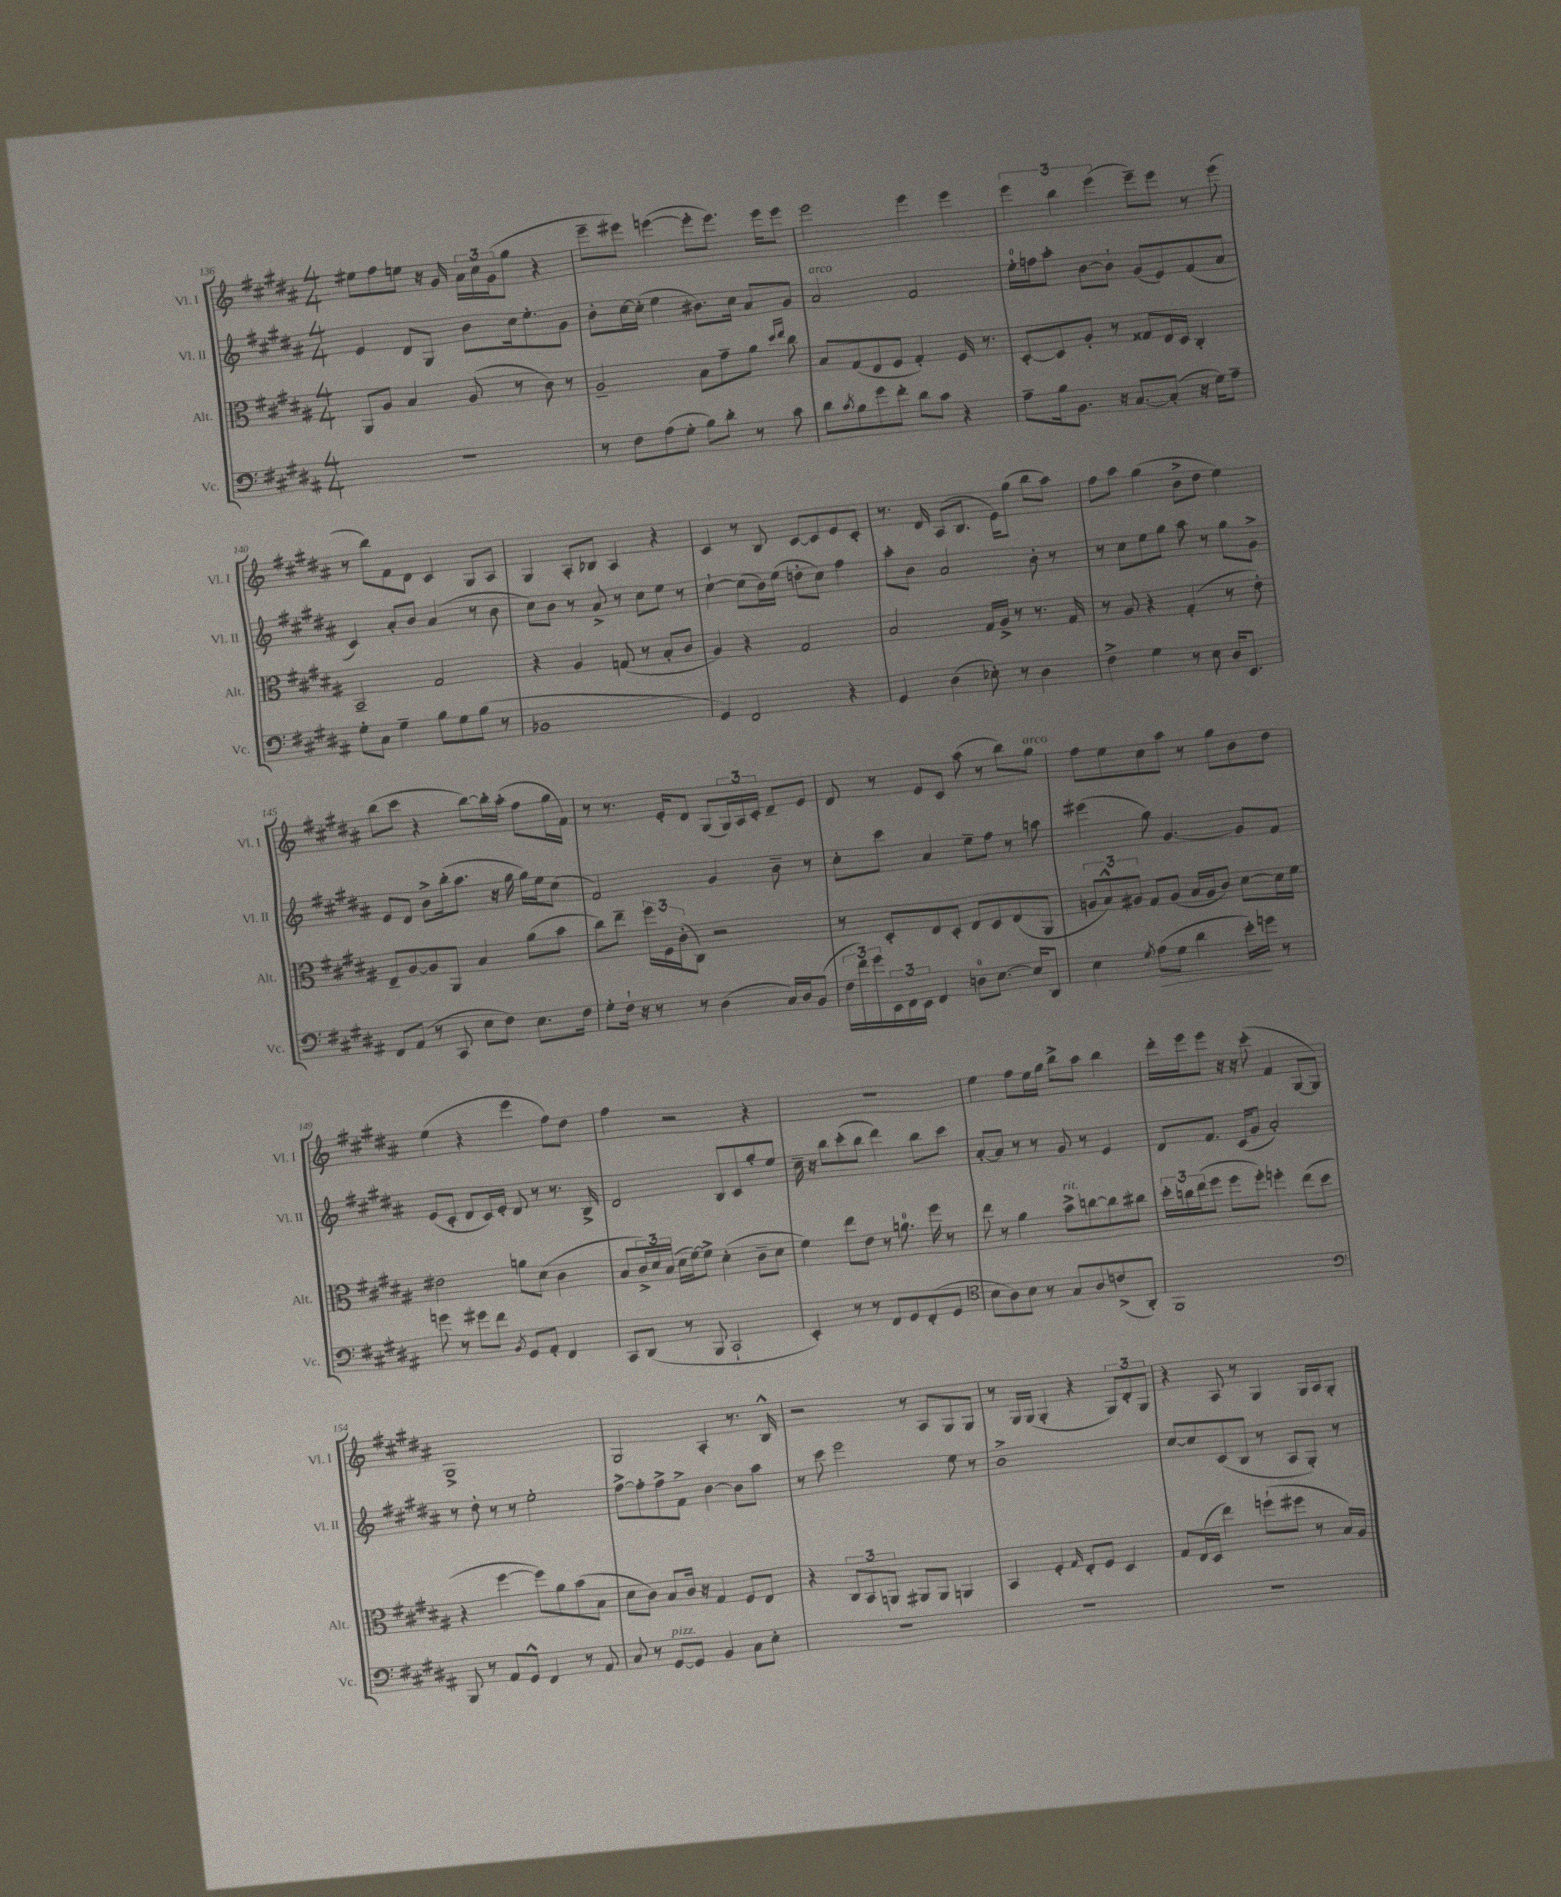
<<
\new StaffGroup <<
\new Staff = "s0" \with { instrumentName = "Vl. I" shortInstrumentName = "Vl. I" } {
    \clef treble \key b \major \numericTimeSignature \time 4/4
    eis''8 fis''8 e''8 r16 gis'16 \tuplet 3/2 { ais'16 cis''16 gis'16( } gis''8 r4 |
    e'''8-- eis'''8) e'''4~( e'''8-. e'''8.) e'''16 e'''8 |
    e'''2 e'''4 e'''4 |
    \tuplet 3/2 { e'''4 b''4 e'''4( } e'''8--) e'''8 r8 e'''8( |
    r8 b''8) fis'8 dis'8 cis'4 gis8 ais8 |
    gis4 ais8-. bes8 ais4 r4 |
    cis'4 r8 b8 cis'8~ cis'8 e'8 cis'8-. |
    r8. dis'16 ais8( b8. e'16) gis''8( b''8 ais''8) |
    fis''8 ais''8 gis''4( b'8-> dis''8 e''4) |
    b''8( cis'''8 r4 b''8~) b''16-. ais''16-.( fis''8 gis''16 fis'16) |
    r8 r8. e'16-. dis'8 gis8( \tuplet 3/2 { gis16) ais16 cis'16-. } dis'8-- e'8 |
    dis'8 r8 e'8 cis'8 ais''8( r8 b''8) gis''8^\markup { \italic "arco" } |
    fis''8 e''8 cis''8 ais''8 r8 gis''8 b'8 dis''8 |
    e''4( r4 e'''4 fis''8) dis''8 |
    fis''4 r2 r4 |
    R1 |
    e''4 fis''8 e''16 gis''16 b''8-> ais''8 b''4 |
    dis'''16-. e'''16 e'''8 r16 r16 cis'''8-.( fis'4 gis8~ gis8) |
    gis1-> |
    gis2 ais4-. r8. b16-^ |
    r2 r8 ais8 gis8 gis8 |
    r8 gis16 gis16( gis4-. r4 \tuplet 3/2 { gis8) dis'8-. gis8 } |
    r4 ais8 r8 gis4 gis16 ais16 gis8-. \bar "|." |
}
\new Staff = "s1" \with { instrumentName = "Vl. II" shortInstrumentName = "Vl. II" } {
    \clef treble \key b \major \numericTimeSignature \time 4/4
    e'4 dis'8 gis8 b'8 cis''16 e''8.-. gis'8 |
    b'8-. cis''16~ cis''16-.( e''4 bis'8.) cis''16 ais'8 gis'8 |
    ais'2^\markup { \italic "arco" } fis'2 |
    e''16-0-. f''16 ais''8-. b'8~ b'8-! gis'8( e'8) fis'8( ais'8 |
    cis'4) ais'8-. b'8 ais'4( r8 b'8 |
    cis''8) b'8 r8 ais'8-> r8 cis''8 e''8 r8 |
    cis''4~-! cis''8( b'16) e''16( d''8-. cis''8) fis''4 |
    ais''8-. b'8 ais'2 b'8-. r8 |
    r8 cis''8 e''8 gis''8 ais''8 r8 gis''8 gis'8-> |
    e'8 dis'8 b'8-> b''16-.( ais''8. r16 gis''16 gis''16) e''16 cis''8( |
    fis'2) gis'4 b'8-- r8 |
    cis''8-. cis'''8 ais'4 e''8-- fis''8 r8 a''8 |
    eis'''4( gis''8) gis'4.~ gis'8 fis'8 |
    e'8( cis'8-. dis'8 cis'16) e'16-. dis'8 r8 r8. b16-> |
    dis'2 b8 cis'8 gis''8-. e''8 |
    cis''16-- r16 b''8 cis'''8-.( b''8 dis'''4) b''8 cis'''8 |
    ais'8~-. ais'8 r8 r8 gis'8 r8 e'4 |
    dis'8 fis'8. cis'16( gis'8 ais'2-.) |
    r8 dis''8-. r8 r8 e''2-. |
    fis''8~-> fis''8-. fis''8-> fis'8-> b'4~ b'8 ais''8 |
    r8 cis'''8 e'''2 e''8 r8 |
    b'1-> |
    cis''8~ cis''8 cis'8( b8 r8 ais8 gis8-.) r8 \bar "|." |
}
\new Staff = "s2" \with { instrumentName = "Alt." shortInstrumentName = "Alt." } {
    \clef alto \key b \major \numericTimeSignature \time 4/4
    ais,8 ais8 b4 ais8( r8 cis'8) r8 |
    ais2-- b8 gis'8-- ais'8 \grace { dis''16 e''16 } cis''8 |
    b8 gis8( e8 fis8 gis4-.) fis16 r8. |
    dis8~-. dis8 ais8-. r8 gisis8 e16 dis16 cis4-. |
    b,2-- gis2 |
    r4 ais4 g8( r8 b8-. cis'8 |
    ais4) r4 gis2 |
    b2 gis16 ais16-> r8 r8. gis16 |
    r8 ais8 r4 gis4-.( r8 e'8-.) |
    e8-- ais8~ ais8 ais,8 b4 ais'8( b'8 |
    cis''8) e''8-- \tuplet 3/2 { fis''16 fis16 cis'16-.( } cis8) r2 |
    r8 dis8-. e8 dis8-. e8 dis8 e8( ais,8 |
    \tuplet 3/2 { a8 b8-^) ais8 } gis8 ais8( b16 ais16 cis'8) dis'8~ dis'16 fis'16 |
    eis'2 a'8 dis'8( cis'4 |
    b8 \tuplet 3/2 { cis'16->) dis'16 b16( } dis'16 fis'16~) fis'8-> dis'4-.( cis'8-- dis'8 |
    fis'4) e''8 e'8 r8 a'8.-0 fis''16 r8 |
    e''8 r8 ais'4 b'8->^\markup { \italic "rit." } c''8~ c''8 cis''8 |
    \tuplet 3/2 { dis''16-. c''16 e''16( } fis''8 fis''8 fis''8-.) f''4-. e''8( dis''8 |
    r4 fis''4~ fis''8) ais'8 b'8( b8 |
    dis'8 cis'8) b8 cis'16 r16 gis4 fis8 e8 |
    r4 \tuplet 3/2 { cis8 b,8 a,8 } ais,8 ais,8 a,4 |
    b,4 fis4-. \grace { gis16 } e8-. fis8 dis4 |
    gis8 e16( dis16 e''4) f''8-!( fis''8 r8 b16) ais16 \bar "|." |
}
\new Staff = "s3" \with { instrumentName = "Vc." shortInstrumentName = "Vc." } {
    \clef bass \key b \major \numericTimeSignature \time 4/4
    R1 |
    r8 fis8 ais8( gis8-. b8) dis'8-. r8 cis'8 |
    dis'8 \acciaccatura { cis'8 } b8 gis'8 fis'8-. dis'8 cis'8 r4 |
    ais8-- b16 b,8. r16 cis8.~ cis8-.( r16 gis16) ais8-- |
    gis8-. cis8 gis4-- b8 gis8 b8( r8 |
    bes,1 |
    gis,4) fis,2 r4 |
    gis,4 dis4( ees8-.) r8 dis4 |
    fis4-> gis4 r8 e8 dis16 e,8. |
    fis,8 ais,8( r8 cis,8 e8 fis8) e8. fis16 |
    gis8-. fis16-! r16 r8 r8 dis4( cis16) dis16 b,8( |
    \tuplet 3/2 { fis16 fis'16) gis'16 } \tuplet 3/2 { e,16 fis,16 e,16 } fis,4 d8-0 e8.~ e16 dis,8 |
    e4 \acciaccatura { gis8 } ais8\>( gis8 dis'4 e'16-.\!) g'16 r8 |
    g'8 r8 gis'8 fis'8 \acciaccatura { b,8 } gis,8 ais,8-. fis,4 |
    cis,8 dis,8( r8 b,,8 cis,2-! |
    e,4-.) r8 r8 fis,8 gis,8 fis,8-.( gis,8 |
    \clef tenor b8 ais8) b8 r8 gis8 ais8 c'8->( ais,8-.) |
    fis,1 |
    \clef bass b,,8 r8 ais,8 gis,8-^ fis,4 r8 ais,8 |
    cis8 r8 gis,8~^\markup { \italic "pizz." } gis,8 b,4 cis8 e8-. |
    R1 |
    R1 |
    R1 \bar "|." |
}
>>
>>
\layout { \context { \Score currentBarNumber = #136 } }
